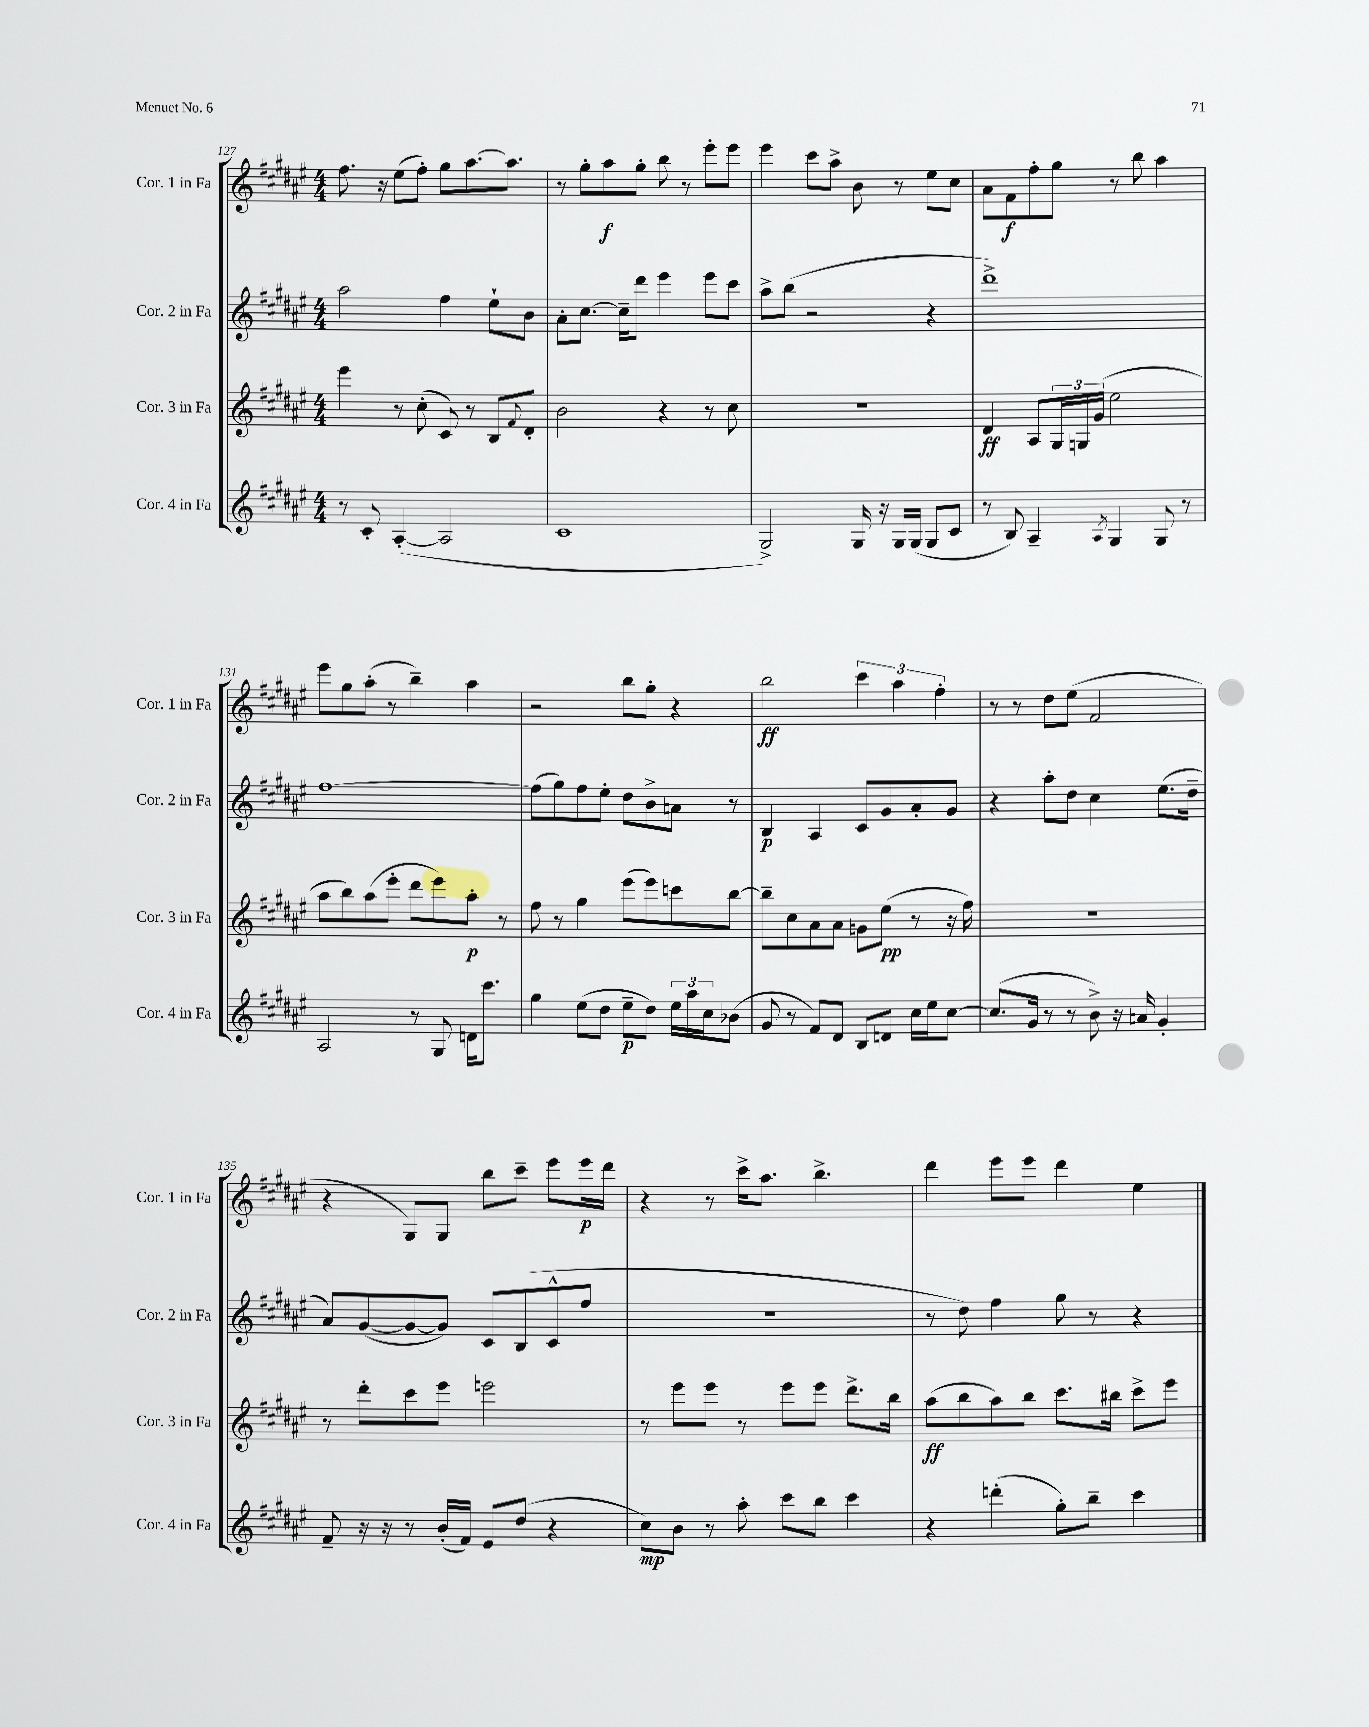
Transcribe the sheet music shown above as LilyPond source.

<<
\new StaffGroup <<
\new Staff = "s0" \with { instrumentName = "Cor. 1 in Fa" shortInstrumentName = "Cor. 1 in Fa" } {
    \clef treble \key fis \major \numericTimeSignature \time 4/4
    fis''8. r16 eis''8( fis''8-.) gis''8 ais''8.~ ais''8. |
    r8 gis''8-. ais''8\f gis''8-. b''8 r8 eis'''8-. eis'''8 |
    eis'''4 cis'''8 ais''8-> b'8 r8 eis''8 cis''8 |
    ais'8 fis'8\f fis''8-. gis''8 r8 b''8 ais''4 |
    eis'''8 gis''8 ais''8-.( r8 b''4--) ais''4 |
    r2 b''8 gis''8-. r4 |
    b''2\ff \tuplet 3/2 { cis'''4 ais''4 fis''4-. } |
    r8 r8 dis''8 eis''8( fis'2 |
    r4 gis8) gis8 b''8 cis'''8-- eis'''8 eis'''16\p dis'''16 |
    r4 r8 cis'''16-> ais''8. b''4.-> |
    dis'''4 eis'''8 eis'''8 dis'''4 eis''4 \bar "|." |
}
\new Staff = "s1" \with { instrumentName = "Cor. 2 in Fa" shortInstrumentName = "Cor. 2 in Fa" } {
    \clef treble \key fis \major \numericTimeSignature \time 4/4
    ais''2 fis''4 eis''8-! b'8 |
    ais'8-. cis''8.~ cis''16-- dis'''8 eis'''4 eis'''8 cis'''8 |
    ais''8-> b''8( r2 r4 |
    dis'''1->) |
    fis''1~ |
    fis''8( gis''8) fis''8 eis''8-. dis''8 b'8-> a'8 r8 |
    b4\p ais4 cis'8 gis'8 ais'8-. gis'8 |
    r4 ais''8-. dis''8 cis''4 eis''8.( dis''16-- |
    ais'8) gis'8~( gis'8~ gis'8) cis'8 b8( cis'8-^ fis''8 |
    R1 |
    r8 dis''8) fis''4 gis''8 r8 r4 \bar "|." |
}
\new Staff = "s2" \with { instrumentName = "Cor. 3 in Fa" shortInstrumentName = "Cor. 3 in Fa" } {
    \clef treble \key fis \major \numericTimeSignature \time 4/4
    eis'''4 r8 cis''8-.( cis'8) r8 b8 \appoggiatura { fis'8 } dis'8-. |
    b'2 r4 r8 cis''8 |
    r1 |
    dis'4\ff ais8 \tuplet 3/2 { gis16 g16 gis'16( } eis''2 |
    ais''8 b''8) ais''8( eis'''8-. dis'''8 eis'''8) ais''8-.\p r8 |
    fis''8 r8 gis''4 eis'''8( eis'''8) c'''8 b''8~ |
    b''8-- cis''8 ais'8 ais'8 g'8 eis''8\pp( r8 r16 fis''16) |
    R1 |
    r8 dis'''8-. cis'''8 eis'''8 e'''2 |
    r8 eis'''8 eis'''8 r8 eis'''8 eis'''8 dis'''8.-> b''16 |
    ais''8\ff( b''8 ais''8) b''8 cis'''8. bis''16 cis'''8-> eis'''8 \bar "|." |
}
\new Staff = "s3" \with { instrumentName = "Cor. 4 in Fa" shortInstrumentName = "Cor. 4 in Fa" } {
    \clef treble \key fis \major \numericTimeSignature \time 4/4
    r8 cis'8-. ais4~-.( ais2 |
    cis'1 |
    gis2->) gis16 r16 gis16 gis16( gis8 cis'8 |
    r8 b8) ais4-- \acciaccatura { ais8 } gis4 gis8 r8 |
    ais2 r8 gis8 d'16 cis'''8. |
    gis''4 eis''8( dis''8 eis''8--\p dis''8) \tuplet 3/2 { eis''16 ais''16 cis''16 } bes'8( |
    gis'8 r8 fis'8) dis'8 b8 d'8 cis''16 eis''16 cis''8~ |
    cis''8.( gis'16 r8 r8 b'8->) r16 a'16 gis'4-. |
    fis'8-- r16 r16 r8 b'16-.( fis'16) eis'8 dis''8( r4 |
    cis''8\mp) b'8 r8 ais''8-. cis'''8 b''8 cis'''4 |
    r4 d'''4-.( gis''8-.) b''8-- cis'''4 \bar "|." |
}
>>
>>
\layout { \context { \Score currentBarNumber = #127 } }
